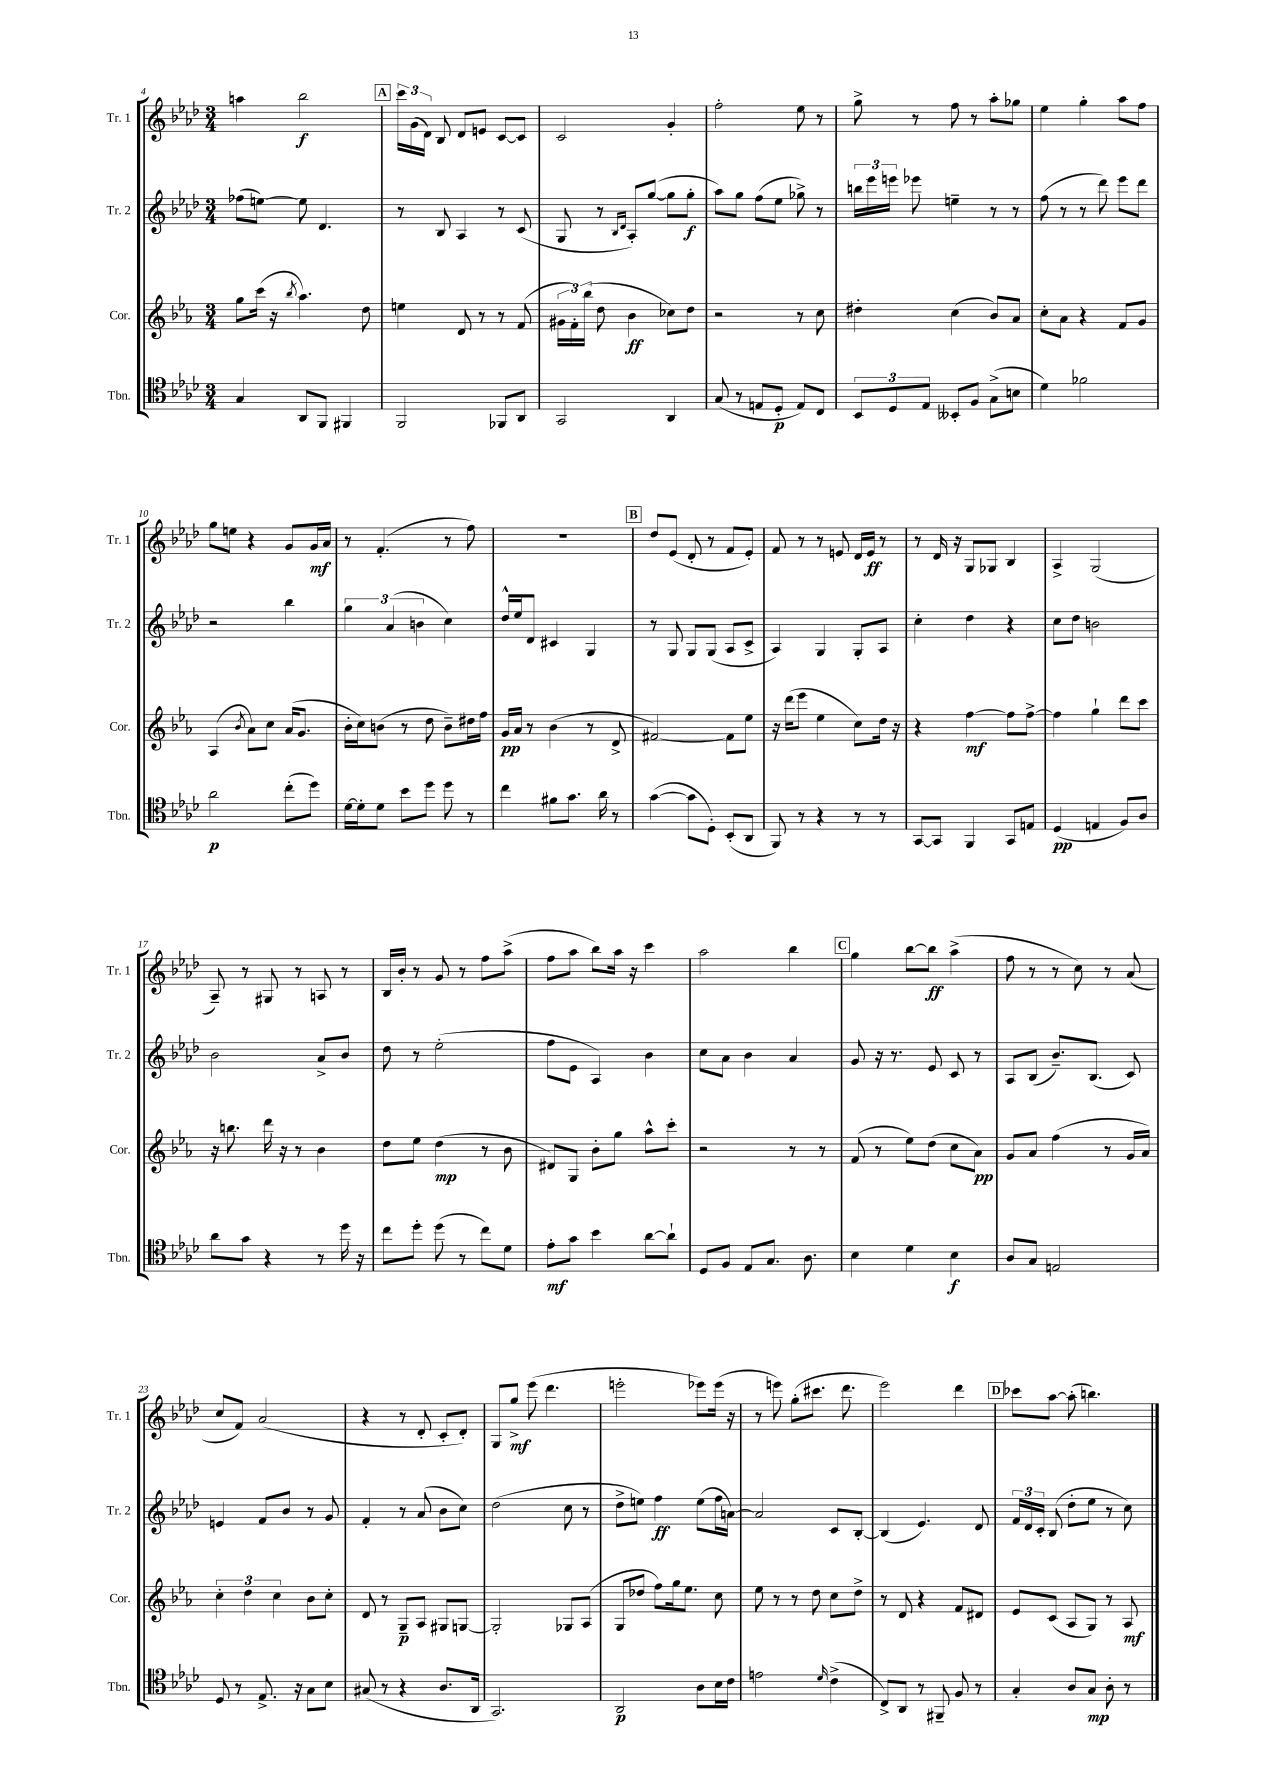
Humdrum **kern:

**kern	**kern	**kern	**kern
*staff4	*staff3	*staff2	*staff1
*clefC4	*clefG2	*clefG2	*clefG2
*k[b-e-a-d-]	*k[b-e-a-]	*k[b-e-a-d-]	*k[b-e-a-d-]
*M3/4	*M3/4	*M3/4	*M3/4
4G/	8gg\L	(8ff-\L	4aa\
.	(16ccc\Jk	[8ee\J)	.
.	16r	.	.
.	8qbb-/	.	.
8AA-/L	4.aa-\)	8ee\]	2bb-\
8FF/J	.	4.d-/	.
4FF#/	.	.	.
.	8dd\	.	.
=	=	=	=
2FF/	4ee\	8r	24ccc\LL
.	.	.	(24g\
.	.	.	24d-\JJ)
.	.	8B-/	8B-/
.	8d/	4A-/	8d-/L
.	8r	.	8e/J
8FF-/L	8r	8r	[8c/L
8AA-/J	(8f/	(8c/	8c/]J
=	=	=	=
2GG/	24g#\LL	8G/	2c/
.	24f'\)	.	.
.	(24bb-\JJ	.	.
.	8dd\	8r	.
.	.	16qqB-/LL	.
.	.	16qqd-/JJ	.
.	4b-\	8A-'/L)	.
.	.	([8gg/J	.
4AA-/	8cc-\L)	8gg\]L	4g'/
.	8dd\J	8gg'\J	.
=	=	=	=
(8G/	2r	8aa-\L)	2ff'\
8r	.	8gg\J	.
8E/L	.	(8ff\L	.
8D-'/J	.	8ee-\J	.
8E/L)	8r	8gg-^\)	8ee-\
8C/J	8cc\	8r	8r
=	=	=	=
12BB-/L	4dd#'\	24bb\LL	8gg^\
.	.	24eee-\	.
12D-/	.	24eee\JJ	.
.	.	8eee-\	8r
12E-/J	.	.	.
8BB--'/L	(4cc\	4ee~\	8ff\
8F/J	.	.	8r
(8G^\L	8b-/L)	8r	8aa-'\L
8B\J	8a-/J	8r	8gg-\J
=	=	=	=
4d-\)	8cc'\L	(8ff\	4ee-\
.	8a-\J	8r	.
2f-\	4r	8r	4gg'\
.	.	8ddd-\)	.
.	8f/L	8eee-\L	8aa-\L
.	8g/J	8ddd-\J	8ff\J
=	=	=	=
2a-\	(4A-/	2r	8gg\L
.	.	.	8ee\J
.	8qb-/	.	.
.	8a-\L)	.	4r
.	8cc\J	.	.
(8cc'\L	(16a-/LK	4bb-\	8g/L
.	8.g/J	.	.
8dd-\J)	.	.	16g/L
.	.	.	16a-/JJ
=	=	=	=
[16d-\LL	16b-'\LL	6gg\	8r
16d-'\]J	16cc\J)	.	.
8d-\J	(8b\J	.	(4.f'/
.	.	(6a-/	.
8b-\L	8r	.	.
.	.	6b\	.
8dd-\J	8dd\	.	.
8dd-\	8b~\L)	4cc\)	8r
8r	16dd#\L	.	8ff\)
.	16ff\JJ	.	.
=	=	=	=
4cc\	16g/LL	16dd-^^/LL	2.r
.	16a-/JJ	16ee-/J	.
.	8r	8d-/J	.
8f#\L	(4b-\	4c#/	.
8.g\J	.	.	.
.	8r	4G/	.
16a-\	.	.	.
8r	8d^/	.	.
=	=	=	=
([4g\	[2f#/)	8r	8dd-/L
.	.	8G/	(8e-/J
8g\]L	.	8G/L	8d-'/
8D-'\J)	.	(8G/J	8r
(8BB-'/L	8f#\]L	8A-/L	8f/L
8AA-/J	8ee-\J	8c^/J	8e-'/J)
=	=	=	=
8FF/)	16r	4A-/)	8f/
.	(16ddd\LK	.	.
8r	8eee-\J	.	8r
4r	4ee-\	4G/	8r
.	.	.	8e/
8r	8cc\L)	8G'/L	16d-/LL
.	.	.	16e/JJ
8r	16dd\Jk	8A-/J	8r
.	16r	.	.
=	=	=	=
[8GG/L	4r	4cc'\	8r
8GG/]J	.	.	16d-/
.	.	.	16r
4FF/	[4ff\	4dd-\	8G/L
.	.	.	8G-/J
8GG/L	8ff\]L	4r	4B-/
8E/J	[8ff^\J	.	.
=	=	=	=
(4D-/	4ff\]	8cc\L	4A-^/
.	.	8dd-\J	.
4E/	4gg`\	2b\	(2G/
8F/L)	8ddd\L	.	.
8A-/J	8ccc\J	.	.
=	=	=	=
8a-\L	16r	2b-\	8A-~/)
.	8.bb\	.	.
8g\J	.	.	8r
4r	16ddd\	.	8G#/
.	16r	.	.
.	8r	.	8r
8r	4b-\	8a-^/L	8A/
16dd-\	.	8b-/J	8r
16r	.	.	.
=	=	=	=
8cc\L	8dd\L	8dd-\	16B-/LL
.	.	.	16b-'/JJ
8dd-'\J	8ee-\J	8r	8r
(8dd-\	(4dd\	(2ee-'\	8g/
8r	.	.	8r
8cc\L)	8r	.	8ff\L
8d-\J	8b-\	.	(8aa-^\J
=	=	=	=
8e-'\L	8d#/L)	8ff\L	8ff\L
8g\J	8G/J	8e-\J	8aa-\J
4b-\	8b-'\L	4A-/)	8bb-\L)
.	8gg\J	.	16aa-\Jk
.	.	.	16r
[8a-\L	8aa-^^\L	4b-\	4ccc\
8a-`\]J	8ccc'\J	.	.
=	=	=	=
8D-/L	2r	8cc\L	2aa-\
8F/J	.	8a-\J	.
8E-/L	.	4b-\	.
8.G/J	.	.	.
.	8r	4a-/	4bb-\
8.A-\	.	.	.
.	8r	.	.
=	=	=	=
4B-\	(8f/	8g/	4gg\
.	8r	16r	.
.	.	8.r	.
4d-\	8ee-\L)	.	[8bb-\L
.	(8dd\J	8e-/	8bb-\]J
4B-\	8cc\L	8c/	(4aa-^\
.	8a-\J)	8r	.
=	=	=	=
8A-/L	8g/L	8A-/L	8ff\
8G/J	8a-/J	(8B-/J	8r
2E/	(4ff\	8.b-~/L)	8r
.	.	.	8cc\)
.	.	(8.B-/J	.
.	8r	.	8r
.	16g/LL	8c/)	(8a-/
.	16a-/JJ)	.	.
=	=	=	=
8D-/	6cc'\	4e/	8cc/L
8r	.	.	8f/J)
.	6dd\	.	.
8.E-^/	.	8f/L	(2a-/
.	6cc\	.	.
.	.	8b-/J	.
16r	.	.	.
8G\L	8b-\L	8r	.
8B-\J	8cc'\J	8g/	.
=	=	=	=
(8G#/	8d/	4f'/	4r
8r	8r	.	.
4r	8G~/L	8r	8r
.	8A-/J	(8a-/	8d-'/
8.A-/L	8G#/L	8b-\L	8c'/L
.	[8G/J	8cc\J)	8d-'/J)
16AA-/Jk	.	.	.
=	=	=	=
2.GG/)	2G'/]	(2dd-\	8G/L
.	.	.	8gg^/J
.	.	.	(8eee-\
.	.	.	4.ddd-\
.	8G-/L	8cc\	.
.	(8A-/J	8r	.
=	=	=	=
2AA-/	8G/L	8dd-^\L	2eee'\
.	8dd-/J	8ee\J)	.
.	8ff\L)	4ff\	.
.	16gg\k	.	.
.	8.ee-\J	.	.
8A-\L	.	(8ee\L	8eee-\L)
16B-\L	8cc\	16ff\L	(16eee-\Jk
16c\JJ	.	[16a\JJ)	16r
=	=	=	=
2e\	8ee-\	2a/]	8r
.	8r	.	8eee\)
.	8r	.	(8gg'\L
.	8dd\	.	8.ccc#\J
16qqd-/	.	.	.
(4c^\	8cc\L	8c/L	.
.	.	.	8.ddd-\
.	8dd^\J	[8B-'/J	.
=	=	=	=
8C^/L)	8r	(4B-/]	2eee-\)
8AA-/J	8d/	.	.
8r	4r	4.e-/)	.
8FF#~/	.	.	.
8F/	8f/L	.	4ddd-\
8r	8d#/J	8d-/	.
=	=	=	=
4G'/	8e-/L	24f/LL	8ccc-\L
.	.	24d-/	.
.	.	24c'/JJ	.
.	(8c/J	(8B-/	[8aa-\J
8A-/L	8A-/L	8dd-'\L	(8aa-'\]
8G/J	8G/J)	8ee-\J	4.bb\)
8A-'\	8r	8r	.
8r	8A-/	8cc\)	.
==	==	==	==
*-	*-	*-	*-
